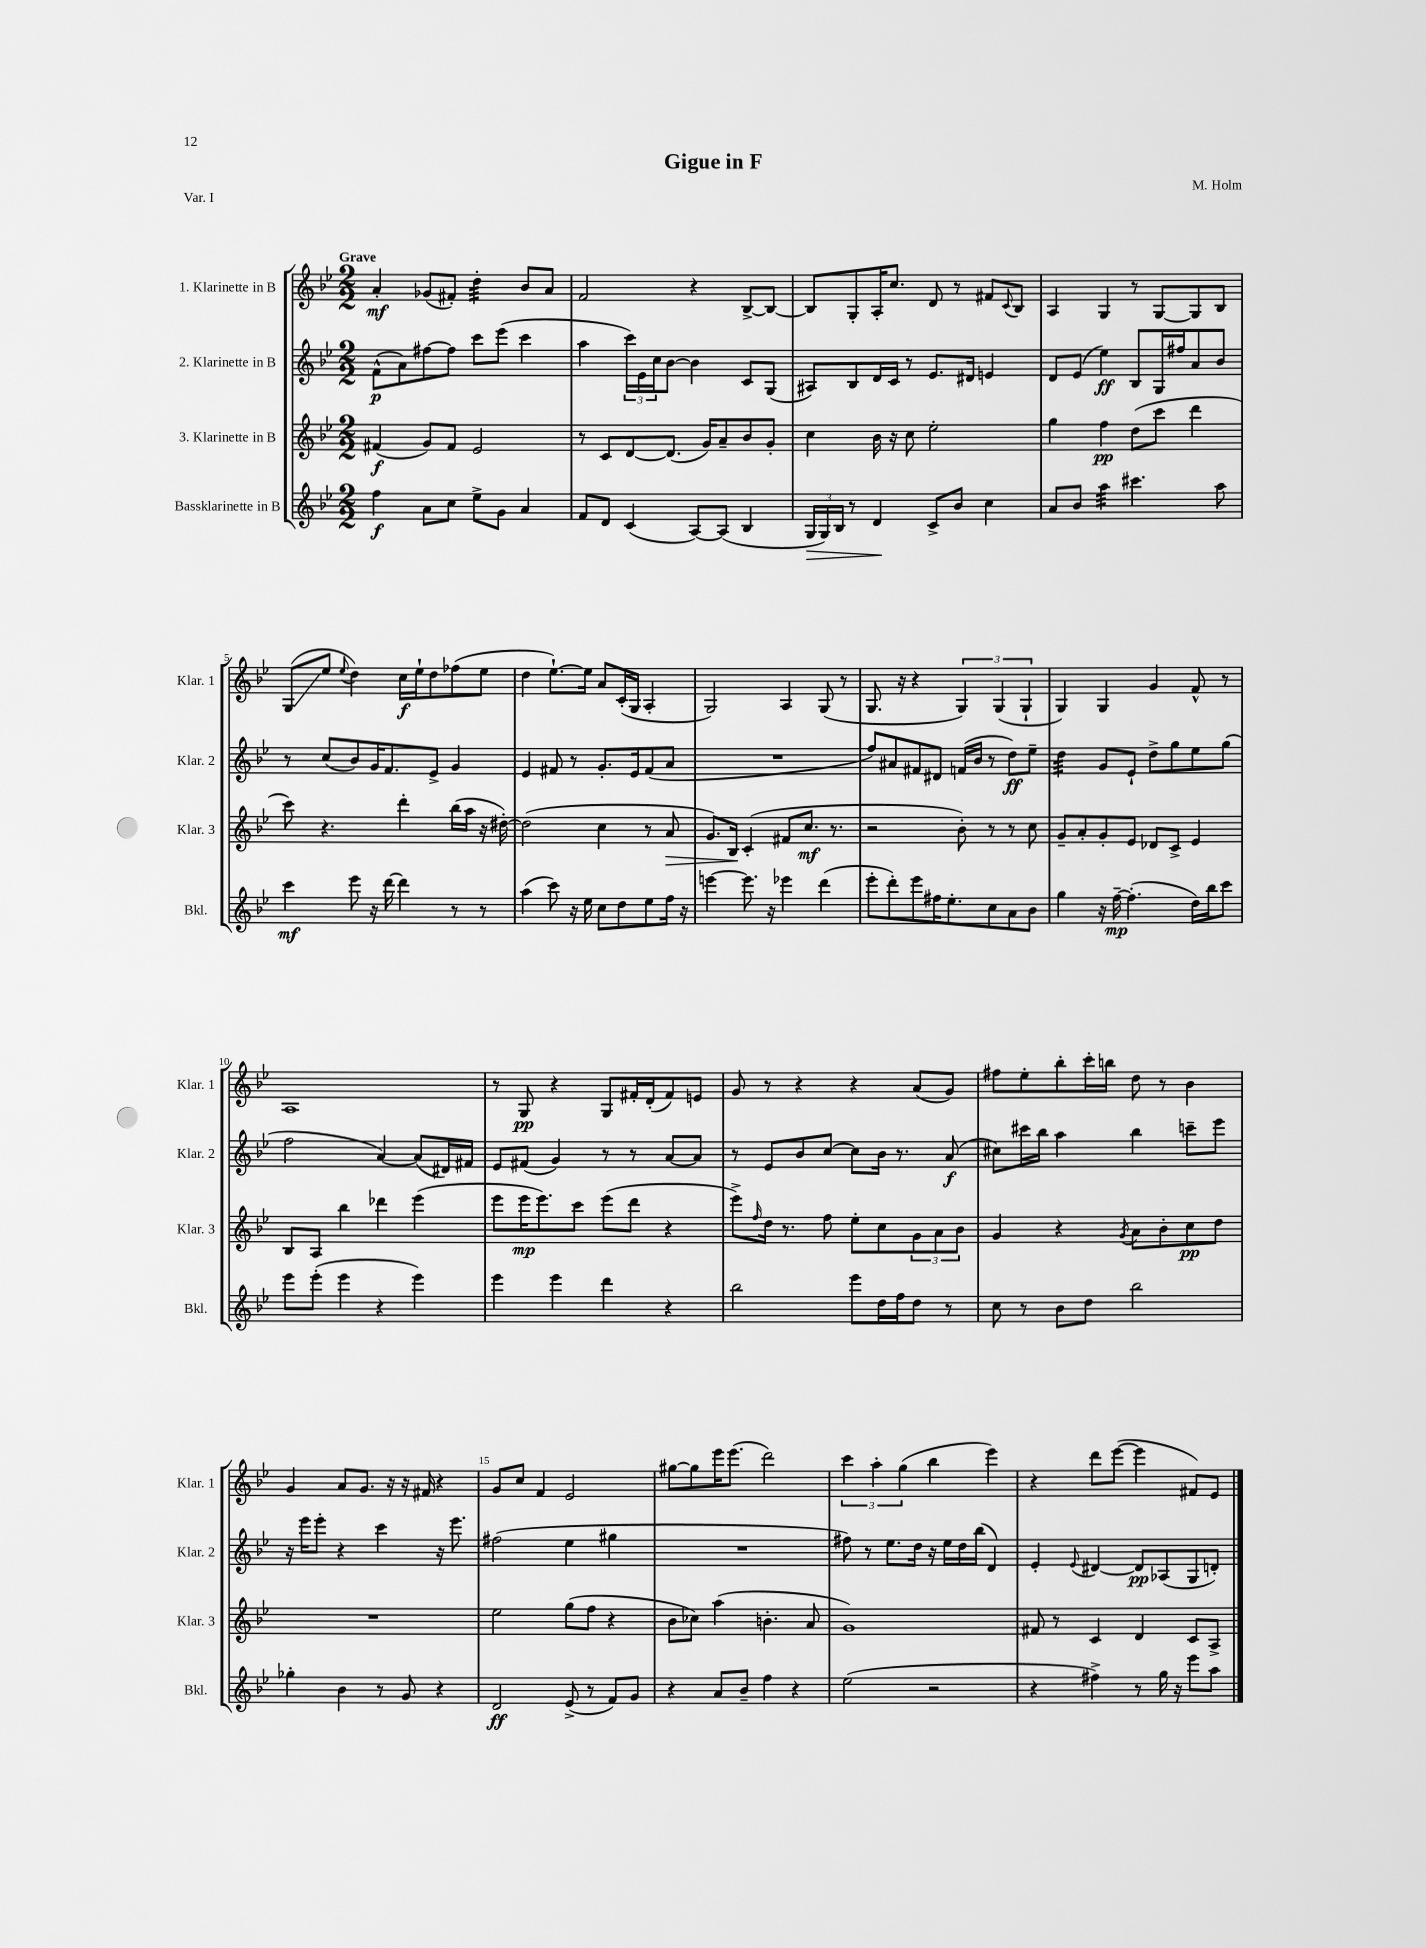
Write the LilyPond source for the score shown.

\header { title = "Gigue in F" composer = "M. Holm" piece = "Var. I" }
<<
\new StaffGroup <<
\new Staff = "s0" \with { instrumentName = "1. Klarinette in B" shortInstrumentName = "Klar. 1" } {
    \clef treble \key bes \major \numericTimeSignature \time 2/2 \tempo "Grave"
    a'4-.\mf ges'8( fis'8-.) d''4:32-. bes'8 a'8 |
    f'2 r4 bes8~-> bes8~ |
    bes8 g8-. a16-. c''8. d'8 r8 fis'8 \appoggiatura { c'8 } bes8 |
    a4 g4 r8 g8~ g8 bes8 |
    g8\glissando( ees''8 \appoggiatura { ees''8 } d''4) c''16\f ees''16-! d''8 fes''8( ees''8 |
    d''4 ees''8.~-!) ees''16 a'8 c'16-.( g16 a4-. |
    g2) a4 g8( r8 |
    g8. r16 r4 \tuplet 3/2 { g4) g4( g4-! } |
    g4) g4 g'4 f'8-^ r8 |
    a1 |
    r8 g8\pp r4 g8 fis'16-. d'16-.( fis'8) e'8 |
    g'8 r8 r4 r4 a'8( g'8) |
    fis''8 ees''8-. bes''8-. c'''16-. b''16 d''8 r8 bes'4 |
    g'4 a'8 g'8. r16 r16 fis'16 r4 |
    g'8 c''8 f'4 ees'2 |
    gis''8~ gis''8 ees'''16 ees'''8.( d'''2) |
    \tuplet 3/2 { c'''4 a''4-. g''4( } bes''4 ees'''4) |
    r4 d'''8 ees'''8~( ees'''4 fis'8) ees'8 \bar "|." |
}
\new Staff = "s1" \with { instrumentName = "2. Klarinette in B" shortInstrumentName = "Klar. 2" } {
    \clef treble \key bes \major \numericTimeSignature \time 2/2
    f'8-^\p( a'8) fis''8~ fis''8 c'''8 ees'''8( c'''4 |
    a''4 \tuplet 3/2 { c'''16) ees'16 c''16 } bes'8~ bes'4 c'8 g8( |
    ais8) bes8 d'16 c'16 r8 ees'8. dis'16 e'4 |
    d'8 ees'8( ees''4\ff) bes8 g16 fis''16 a'8 bes'8 |
    r8 c''8( bes'8) g'16 f'8. ees'8-> g'4 |
    ees'4 fis'8 r8 g'8.-. ees'16 fis'8( a'8 |
    R1 |
    f''8) ais'8 fis'8 dis'8 f'16( bes'16 r8 d''8\ff) ees''8-- |
    d''4:32 g'8 ees'8-! d''8-> g''8 ees''8 g''8( |
    f''2 a'4~) a'8( dis'16) fis'16 |
    ees'8 fis'8( g'4) r8 r8 a'8~ a'8 |
    r8 ees'8 bes'8 c''8~ c''8 bes'16 r8. a'8\f( |
    cis''8) cis'''16 bes''16 a''4 bes''4 c'''8-- ees'''8 |
    r16 ees'''16 ees'''8-. r4 c'''4 r16 ees'''8. |
    fis''2( ees''4 gis''4 |
    R1 |
    fis''8) r8 ees''8. d''16 r16 ees''16 d''16 bes''16( d'4) |
    ees'4-. \appoggiatura { ees'8 } dis'4~ dis'8\pp aes8( g8 d'8-.) \bar "|." |
}
\new Staff = "s2" \with { instrumentName = "3. Klarinette in B" shortInstrumentName = "Klar. 3" } {
    \clef treble \key bes \major \numericTimeSignature \time 2/2
    fis'4\f( g'8) fis'8 ees'2 |
    r8 c'8 d'8~ d'8.( g'16) a'8-- bes'8 g'8-. |
    c''4 bes'16 r16 c''8 ees''2-. |
    g''4 f''4\pp d''8( c'''8 d'''4 |
    c'''8) r4. d'''4-. bes''16( a''16 r16 dis''16~-.) |
    dis''2( c''4 r8 a'8\> |
    g'8.) bes16\! c'4-.( fis'8 c''8.\mf r8. |
    r2 bes'8-.) r8 r8 c''8 |
    g'8-- a'8-. g'8-. ees'8 des'8 c'8-> ees'4 |
    bes8 a8 bes''4 des'''4 ees'''4( |
    ees'''8 ees'''16\mp ees'''8.) c'''8 ees'''8( d'''8 r4 |
    ees'''8->) \grace { f''16 } d''16 r8. f''8 ees''8-. c''8 \tuplet 3/2 { g'8 a'8 bes'8 } |
    g'4 r4 \acciaccatura { g'8 } a'8 bes'8-. c''8\pp d''8 |
    R1 |
    ees''2 g''8( f''8 r4 |
    bes'8 ces''8) a''4( b'4.-. a'8 |
    g'1) |
    fis'8 r8 c'4 d'4 c'8 a8-> \bar "|." |
}
\new Staff = "s3" \with { instrumentName = "Bassklarinette in B" shortInstrumentName = "Bkl." } {
    \clef treble \key bes \major \numericTimeSignature \time 2/2
    f''4\f a'8 c''8 ees''8-> g'8 a'4 |
    f'8 d'8 c'4( a8~) a8( bes4 |
    \tuplet 3/2 { g16\> g16) bes16 } r8 d'4\! c'8-> bes'8 c''4 |
    a'8 bes'8 a''4:32 cis'''4. a''8 |
    c'''4\mf ees'''8 r16 d'''16~ d'''4 r8 r8 |
    a''4( c'''8) r16 ees''16 c''8 d''8 ees''8 f''16 r16 |
    e'''4~ e'''8. r16 ees'''4 d'''4( |
    ees'''8-. d'''8-.) ees'''8 fis''16 ees''8.-. c''8 a'8 bes'8 |
    g''4 r16 f''16~--\mp f''4.-.( d''16) bes''16 c'''8 |
    ees'''8 ees'''8-.( ees'''4 r4 ees'''4) |
    ees'''4 ees'''4 d'''4 r4 |
    bes''2 ees'''8 d''16 f''16 d''8 r8 |
    c''8 r8 bes'8 d''8 bes''2 |
    ges''4-. bes'4 r8 g'8 r4 |
    d'2\ff ees'8->( r8 f'8) g'8 |
    r4 a'8 bes'8-- f''4 r4 |
    ees''2( r2 |
    r4 fis''4->) r8 g''16 r16 ees'''8 a''8 \bar "|." |
}
>>
>>
\layout { \context { \Score \override BarNumber.break-visibility = ##(#f #t #t) barNumberVisibility = #(every-nth-bar-number-visible 5) } }
